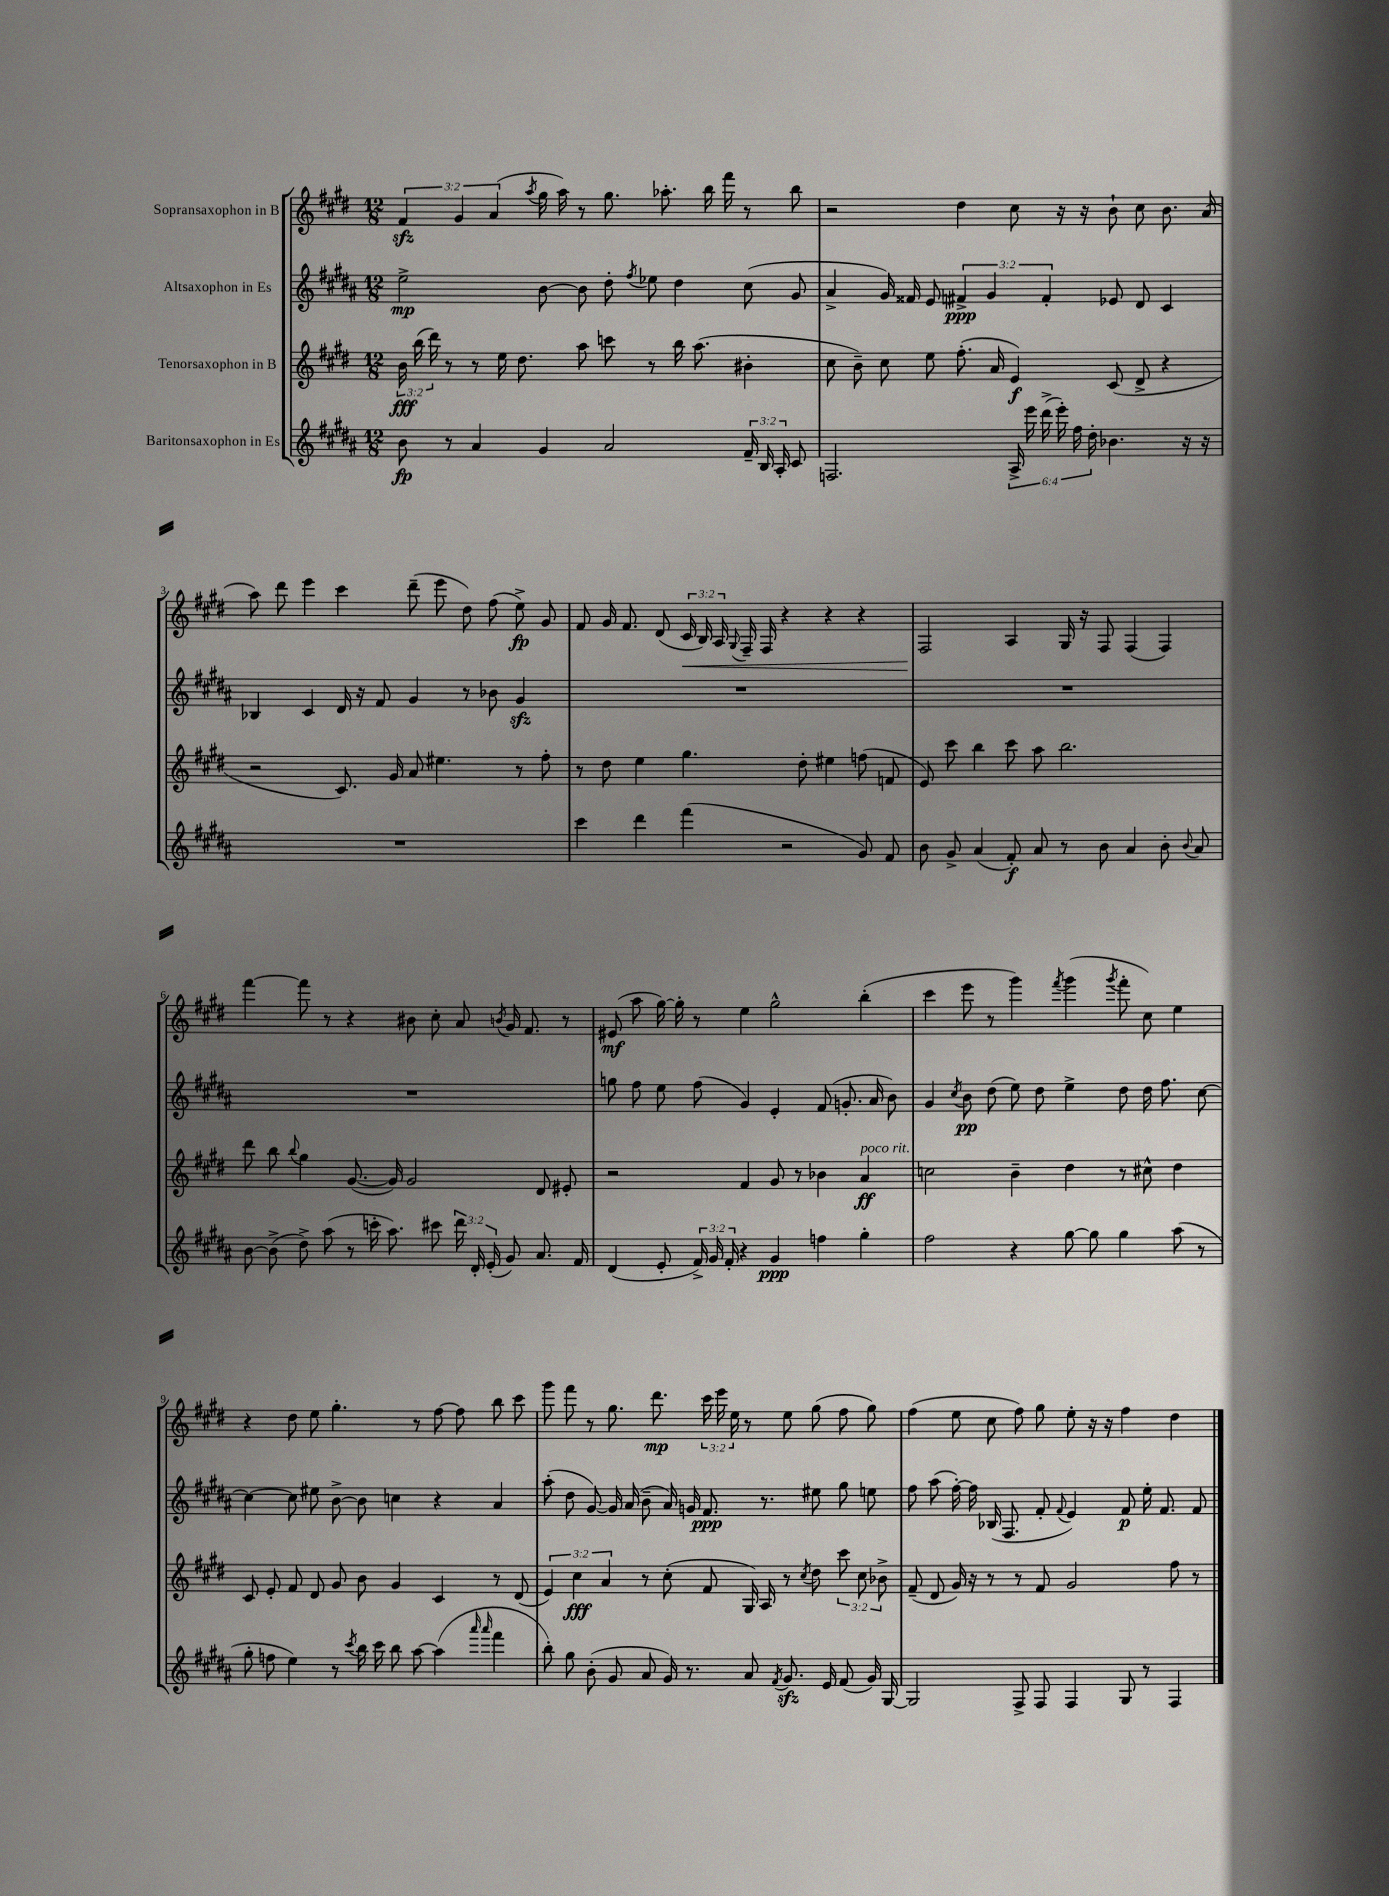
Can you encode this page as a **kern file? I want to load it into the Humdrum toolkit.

**kern	**dynam	**kern	**dynam	**kern	**dynam	**kern	**dynam
*part4	*part4	*part3	*part3	*part2	*part2	*part1	*part1
*staff4	*staff4	*staff3	*staff3	*staff2	*staff2	*staff1	*staff1
*I"Baritonsaxophon in Es	*	*I"Tenorsaxophon in B	*	*I"Altsaxophon in Es	*	*I"Sopransaxophon in B	*
*clefG2	*	*clefG2	*	*clefG2	*	*clefG2	*
*k[f#c#g#d#a#]	*	*k[f#c#g#d#]	*	*k[f#c#g#d#a#]	*	*k[f#c#g#d#]	*
*M12/8	*	*M12/8	*	*M12/8	*	*M12/8	*
=1	=1	=1	=1	=1	=1	=1	=1
8b\	fp	24b\	fff	2ee^\	mp	6f#zz/	.
.	.	(24bb\	.	.	.	.	.
.	.	24ddd#\)	.	.	.	.	.
8r	.	8r	.	.	.	.	.
.	.	.	.	.	.	6g#/	.
4a#/	.	8r	.	.	.	.	.
.	.	.	.	.	.	(6a/	.
.	.	16ee\	.	.	.	.	.
.	.	8.dd#\	.	.	.	.	.
.	.	.	.	.	.	8qaa/	.
4g#/	.	.	.	[8b\	.	16gg#\	.
.	.	.	.	.	.	16aa\)	.
.	.	8aa\	.	8b\]	.	8r	.
2a#/	.	8cccn\	.	8dd#'\	.	8.gg#\	.
.	.	.	.	8qff#/	.	.	.
.	.	8r	.	8ee-X\	.	.	.
.	.	.	.	.	.	8.aa-X'\	.
.	.	16bb\	.	4dd#\	.	.	.
.	.	(8.aa\	.	.	.	.	.
.	.	.	.	.	.	16bb\	.
.	.	.	.	.	.	16fff#\	.
24f#~/	.	4b#X'\	.	(8cc#\	.	8r	.
24B/	.	.	.	.	.	.	.
24A#'/	.	.	.	.	.	.	.
8c#/	.	.	.	8g#/	.	8bb\	.
=2	=2	=2	=2	=2	=2	=2	=2
2.Fn/	.	8cc#\	.	4a#^/	.	2r	.
.	.	8b~\)	.	.	.	.	.
.	.	8cc#\	.	16g#/)	.	.	.
.	.	.	.	16f##X/	.	.	.
.	.	8ee\	.	8e/	.	.	.
.	.	(8.ff#'\	.	6f#X^/	ppp	4dd#\	.
.	.	.	.	6g#/	.	.	.
.	.	16a/	.	.	.	.	.
24A#^/	.	4e/)	f	.	.	8cc#\	.
24eee\	.	.	.	.	.	.	.
(24ddd#^\	.	.	.	6f#'/	.	.	.
24eee'\)	.	.	.	.	.	16r	.
24ff#\	.	.	.	.	.	.	.
.	.	.	.	.	.	16r	.
24dd#'\	.	.	.	.	.	.	.
4.b-X\	.	(8c#/	.	8e-X/	.	8b`\	.
.	.	8d#^/	.	8d#/	.	8cc#\	.
.	.	4r	.	4c#/	.	8.b\	.
16r	.	.	.	.	.	.	.
16r	.	.	.	.	.	(16a/	.
!!LO:LB:g=z
=3	=3	=3	=3	=3	=3	=3	=3
1.r	.	2r	.	4B-X/	.	8aa\)	.
.	.	.	.	.	.	8ddd#\	.
.	.	.	.	4c#/	.	4eee\	.
.	.	8.c#/)	.	16d#/	.	4ccc#\	.
.	.	.	.	16r	.	.	.
.	.	.	.	8f#/	.	.	.
.	.	16g#/	.	.	.	.	.
.	.	8a/	.	4g#/	.	(8ddd#~\	.
.	.	4.ee#X\	.	.	.	8eee\	.
.	.	.	.	8r	.	8dd#\)	.
.	.	.	.	8b-X\	.	(8ff#\	.
.	.	8r	.	4g#zz/	.	8ee^\)	fp
.	.	8ff#'\	.	.	.	8g#/	.
=4	=4	=4	=4	=4	=4	=4	=4
4ccc#\	.	8r	.	1.r	.	8f#/	.
.	.	8dd#\	.	.	.	16g#/	.
.	.	.	.	.	.	8.f#/	.
4ddd#\	.	4ee\	.	.	.	.	.
.	.	.	.	.	.	(8d#/	.
!	!	!	!	!	!	!	!LO:HP:b
(4fff#\	.	4.gg#\	.	.	.	24c#/	<
.	.	.	.	.	.	24B/)	.
.	.	.	.	.	.	24A/	.
.	.	.	.	.	.	8qqG#/	.
.	.	.	.	.	.	16F#~/	.
.	.	.	.	.	.	16F#/	.
2r	.	.	.	.	.	4r	.
.	.	8dd#'\	.	.	.	.	.
.	.	4ee#X\	.	.	.	4r	.
8g#/)	.	(8ffn\	.	.	.	4r	.
8f#/	.	8fn/	.	.	.	.	.
=5	=5	=5	=5	=5	=5	=5	=5
8b\	.	8e/)	.	1.r	.	2F#/	.
8g#^/	.	8ccc#\	.	.	.	.	.
(4a#/	.	4bb\	.	.	.	.	.
8f#'/)	f	8ccc#\	.	.	.	4A/	[
8a#/	.	8aa\	.	.	.	.	.
8r	.	2.bb\	.	.	.	16G#/	.
.	.	.	.	.	.	16r	.
8b\	.	.	.	.	.	8F#/	.
4a#/	.	.	.	.	.	(4F#/	.
8b'\	.	.	.	.	.	4F#/)	.
8qqb/	.	.	.	.	.	.	.
8a#/	.	.	.	.	.	.	.
!!LO:LB:g=z
=6	=6	=6	=6	=6	=6	=6	=6
[8b\	.	8ddd#\	.	1.r	.	[4fff#\	.
(8b^\]	.	8bb\	.	.	.	.	.
.	.	8qqbb/	.	.	.	.	.
8dd#^\)	.	4gg#\	.	.	.	8fff#\]	.
(8aa#\	.	.	.	.	.	8r	.
8r	.	([8.g#/	.	.	.	4r	.
16cccn'\	.	.	.	.	.	.	.
8.aa#\)	.	16g#/])	.	.	.	.	.
.	.	2g#/	.	.	.	8b#X\	.
8ccc#X\	.	.	.	.	.	8cc#'\	.
24ddd#\	.	.	.	.	.	8a/	.
24d#'/	.	.	.	.	.	.	.
(24e'/	.	.	.	.	.	.	.
.	.	.	.	.	.	8qbn/	.
8g#/)	.	.	.	.	.	16g#/	.
.	.	.	.	.	.	8.f#/	.
8.a#/	.	8d#/	.	.	.	.	.
.	.	8e#X'/	.	.	.	8r	.
16f#/	.	.	.	.	.	.	.
=7	=7	=7	=7	=7	=7	=7	=7
(4d#/	.	2r	.	8ggn\	.	(8e#X/	mf
.	.	.	.	8ff#\	.	8aa\	.
8e'/	.	.	.	8ee\	.	[16gg#\)	.
.	.	.	.	.	.	16gg#'\]	.
24f#^/)	.	.	.	(8ff#\	.	8r	.
24g#/	.	.	.	.	.	.	.
24f#'/	.	.	.	.	.	.	.
4r	.	4f#/	.	4g#/)	.	4ee\	.
4g#/	ppp	8g#/	.	4e'/	.	2gg#^^\	.
.	.	8r	.	.	.	.	.
4ffn\	.	4b-X\	.	(8f#/	.	.	.
.	.	.	.	8.gn'/	.	.	.
!	!	!LO:TX:a:i:t=poco rit.	!	!	!	!	!
4gg#'\	.	4a/	ff	.	.	(4bb'\	.
.	.	.	.	16a#/	.	.	.
.	.	.	.	8b\)	.	.	.
=8	=8	=8	=8	=8	=8	=8	=8
2ff#\	.	2ccn\	.	4g#/	.	4ccc#\	.
.	.	.	.	8qcc#/	.	.	.
.	.	.	.	8b\	pp	8eee\	.
.	.	.	.	(8dd#\	.	8r	.
4r	.	4b~\	.	8ee\)	.	4ggg#\)	.
.	.	.	.	8dd#\	.	.	.
.	.	.	.	.	.	8qfff#/	.
[8gg#\	.	4dd#\	.	4ee^\	.	(4ggg#\	.
8gg#\]	.	.	.	.	.	.	.
.	.	.	.	.	.	8qggg#/	.
4gg#\	.	8r	.	8dd#\	.	8fff#'\	.
.	.	8cc#X^^\	.	16dd#\	.	8cc#\)	.
.	.	.	.	8.ff#\	.	.	.
(8aa#\	.	4dd#\	.	.	.	4ee\	.
8r	.	.	.	[8cc#\	.	.	.
!!LO:LB:g=z
=9	=9	=9	=9	=9	=9	=9	=9
8gg#'\	.	8c#/	.	4cc#\_	.	4r	.
8ffn\	.	8e'/	.	.	.	.	.
4ee\)	.	8f#/	.	8cc#\]	.	8dd#\	.
.	.	8d#/	.	8ee#X\	.	8ee\	.
8r	.	8g#/	.	[8b^\	.	4.gg#'\	.
8qccc#/	.	.	.	.	.	.	.
16bb\	.	8b\	.	8b\]	.	.	.
16ccc#\	.	.	.	.	.	.	.
8bb\	.	4g#/	.	4ccn\	.	.	.
[8aa#\	.	.	.	.	.	8r	.
(4aa#\]	.	4c#/	.	4r	.	[8ff#\	.
.	.	.	.	.	.	8ff#\]	.
16qqaaa#/	.	.	.	.	.	.	.
16qqaaa#/	.	.	.	.	.	.	.
4fff#\	.	8r	.	4a#/	.	8bb\	.
.	.	(8d#/	.	.	.	8ccc#\	.
=10	=10	=10	=10	=10	=10	=10	=10
8bb'\)	.	6e/)	.	(8aa#'\	.	8ggg#\	.
8gg#\	.	.	.	8dd#\	.	8fff#\	.
.	.	6cc#\	fff	.	.	.	.
(8b'\	.	.	.	[8g#/)	.	8r	.
.	.	6a/	.	.	.	.	.
8g#/	.	.	.	16g#/]	.	8.gg#\	.
.	.	.	.	(16a#/	.	.	.
8a#/	.	8r	.	8b~\	.	.	.
.	.	.	.	.	.	8.ddd#\	mp
16g#/)	.	(8cc#'\	.	16a#/)	.	.	.
8.r	.	.	.	16gn/	.	.	.
.	.	8f#/	.	8.f#/	ppp	24ccc#\	.
.	.	.	.	.	.	24eee\	.
.	.	.	.	.	.	24ee\	.
8a#/	.	16G#/)	.	.	.	8r	.
.	.	16A/	.	8.r	.	.	.
8qf#/	.	.	.	.	.	.	.
8.g#zz/	.	8r	.	.	.	8ee\	.
.	.	8qcc#/	.	.	.	.	.
.	.	8dd#\	.	8ee#X\	.	(8gg#\	.
16e/	.	.	.	.	.	.	.
(8f#/	.	12ccc#\	.	8gg#\	.	8ff#\	.
.	.	12cc#\	.	.	.	.	.
16g#/)	.	.	.	8een\	.	8gg#\)	.
.	.	12b-X^\	.	.	.	.	.
[16G#/	.	.	.	.	.	.	.
=11	=11	=11	=11	=11	=11	=11	=11
2G#/]	.	(8f#~/	.	8ff#\	.	(4ff#\	.
.	.	8d#/	.	(8aa#\	.	.	.
.	.	16g#/)	.	[16ff#'\)	.	8ee\	.
.	.	16r	.	16ff#\]	.	.	.
.	.	8r	.	(16B-X/	.	8cc#\	.
.	.	.	.	8.F#/	.	.	.
8F#^/	.	8r	.	.	.	8ff#\)	.
8F#/	.	8f#/	.	8f#'/	.	8gg#\	.
.	.	.	.	8qqf#/	.	.	.
4F#/	.	2g#/	.	4e/)	.	8ee'\	.
.	.	.	.	.	.	16r	.
.	.	.	.	.	.	16r	.
8G#/	.	.	.	8f#/	p	4ff#\	.
8r	.	.	.	16ee'\	.	.	.
.	.	.	.	8.f#/	.	.	.
4F#/	.	8ff#\	.	.	.	4dd#\	.
.	.	8r	.	8f#/	.	.	.
==	==	==	==	==	==	==	==
*-	*-	*-	*-	*-	*-	*-	*-
